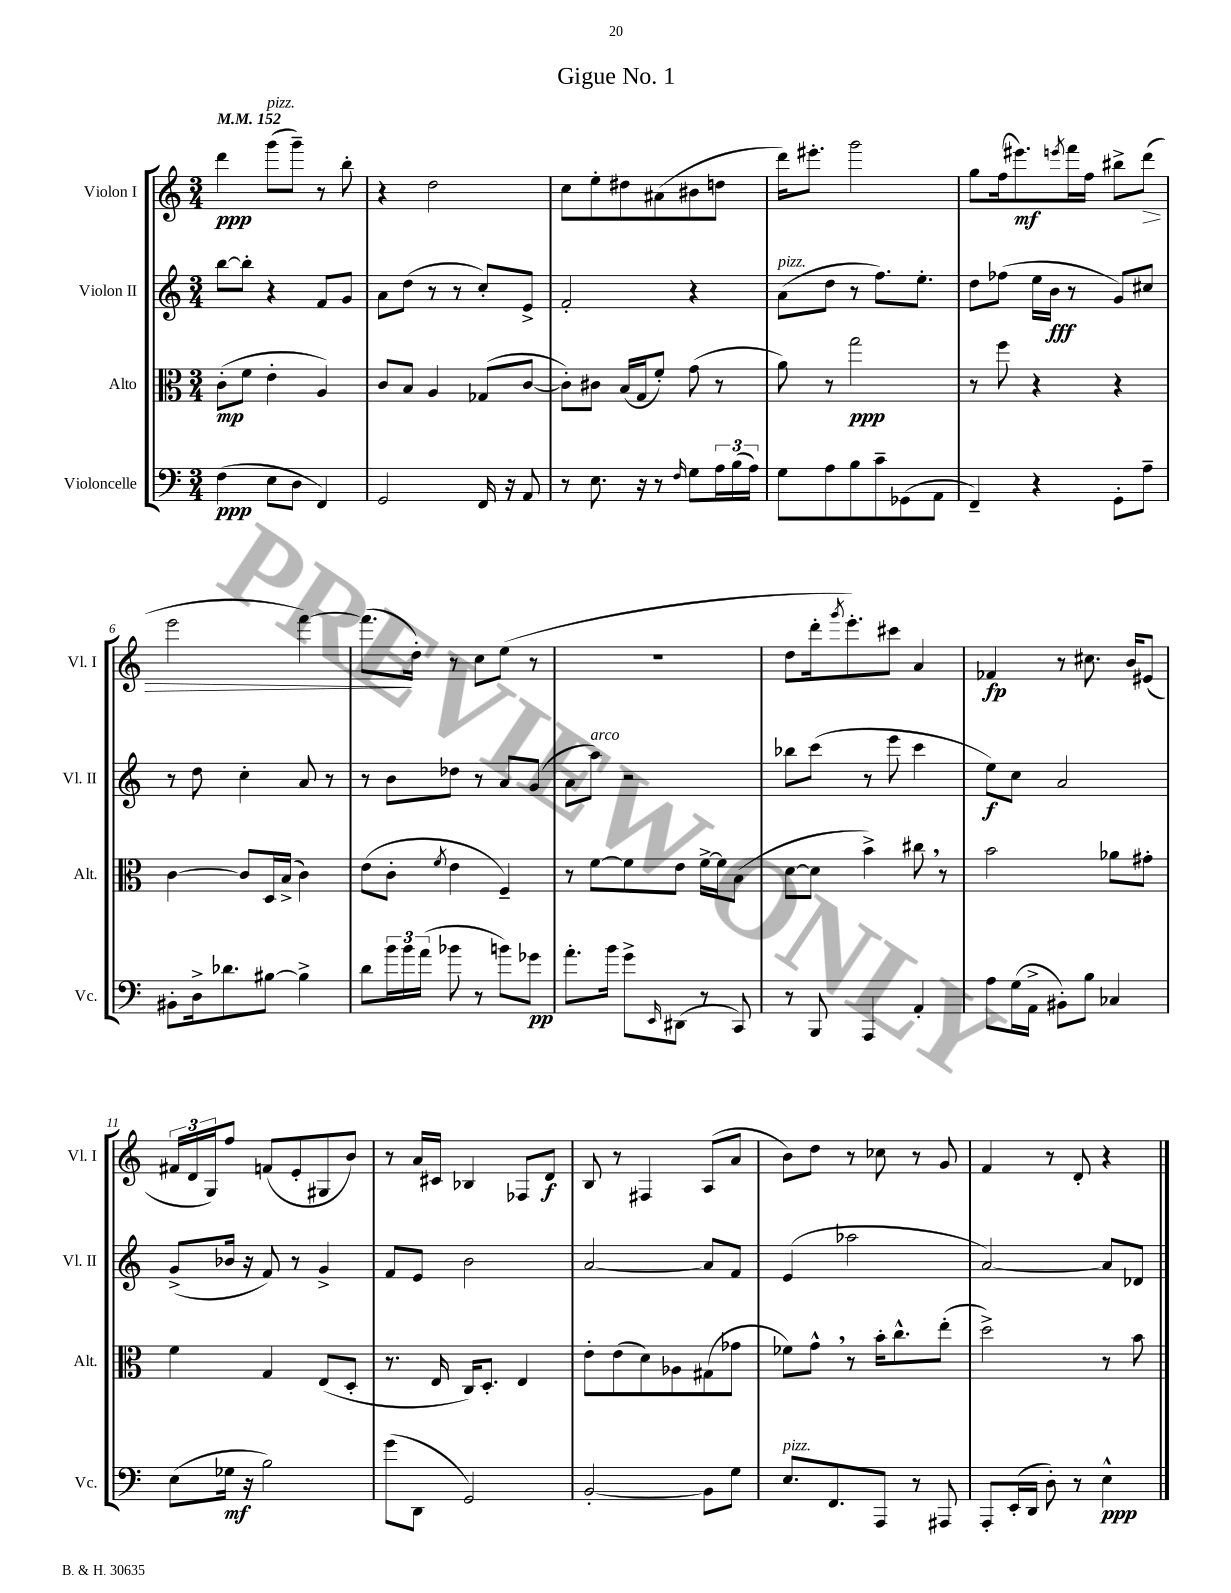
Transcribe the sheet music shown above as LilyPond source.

\header { title = "Gigue No. 1" }
<<
\new StaffGroup <<
\new Staff = "s0" \with { instrumentName = "Violon I" shortInstrumentName = "Vl. I" } {
    \clef treble \key c \major \numericTimeSignature \time 3/4 \tempo 4 = 152
    d'''4\ppp g'''8^\markup { \italic "pizz." }( g'''8--) r8 b''8-. |
    r4 d''2 |
    c''8 e''8-. dis''8 ais'8( bis'8 d''8 |
    d'''16) eis'''8.-. g'''2 |
    g''8 f''16( eis'''8.\mf) \acciaccatura { e'''8 } f'''16 f''16 bis''8-> d'''8\>( |
    e'''2 f'''4~) |
    f'''8.\!( d''16-.) r8 c''8 e''8( r8 |
    R2. |
    d''8 d'''16-. \acciaccatura { g'''8 } e'''8.-.) cis'''8 a'4 |
    fes'4\fp r8 cis''8. b'16 eis'8( |
    \tuplet 3/2 { fis'16 d'16 g16) } f''8 f'8( e'8-. gis8 b'8) |
    r8 a'16 cis'16 bes4 fes8 d'8\f |
    b8 r8 fis4 a8( a'8 |
    b'8) d''8 r8 ces''8 r8 g'8 |
    f'4 r8 d'8-. r4 \bar "|." |
}
\new Staff = "s1" \with { instrumentName = "Violon II" shortInstrumentName = "Vl. II" } {
    \clef treble \key c \major \numericTimeSignature \time 3/4
    b''8~ b''8-. r4 f'8 g'8 |
    a'8 d''8( r8 r8 c''8-.) e'8-> |
    f'2-. r4 |
    a'8^\markup { \italic "pizz." }( d''8 r8 f''8.) e''8.-. |
    d''8 fes''8( e''16 b'16\fff r8 g'8) cis''8 |
    r8 d''8 c''4-. a'8 r8 |
    r8 b'8 des''8 r8 a'8 g'8( |
    a'8 a''8^\markup { \italic "arco" }) r2 |
    bes''8 c'''8( r8 e'''8 c'''4 |
    e''8\f) c''8 a'2 |
    g'8->( bes'16 r16 f'8) r8 g'4-> |
    f'8 e'8 b'2 |
    a'2~ a'8 f'8 |
    e'4( aes''2 |
    a'2~) a'8 des'8 \bar "|." |
}
\new Staff = "s2" \with { instrumentName = "Alto" shortInstrumentName = "Alt." } {
    \clef alto \key c \major \numericTimeSignature \time 3/4
    c'8-.\mp( f'8 e'4-. a4) |
    c'8 b8 a4 ges8( c'8~ |
    c'8-.) cis'8 b16( g16 f'8-.) g'8( r8 |
    a'8) r8 g''2\ppp |
    r8 f''8 r4 r4 |
    c'4~ c'8 d16 b16->( c'4) |
    e'8( c'8-. \acciaccatura { f'8 } e'4 f4--) |
    r8 f'8~ f'8 e'8 f'16~-> f'16 b8( |
    d'8~ d'8 b'4->) cis''8 \breathe r8 |
    b'2 aes'8 gis'8-. |
    f'4 g4 e8( d8-. |
    r8. e16 c16) d8.-. e4 |
    e'8-. e'8( d'8) aes8 gis8( ges'8 |
    fes'8) g'8-^ \breathe r8 b'16-. c''8.-^ e''8-.( |
    d''2->) r8 b'8 \bar "|." |
}
\new Staff = "s3" \with { instrumentName = "Violoncelle" shortInstrumentName = "Vc." } {
    \clef bass \key c \major \numericTimeSignature \time 3/4
    f4\ppp( e8 d8 f,4) |
    g,2 f,16 r16 a,8 |
    r8 e8. r16 r8 \grace { f16 } g8 \tuplet 3/2 { a16 b16( a16) } |
    g8 a8 b8 c'8-- ges,8( a,8 |
    f,4--) r4 g,8-. a8-- |
    bis,8-. d16-> des'8. bis8~ bis4-> |
    d'8 \tuplet 3/2 { b'16 b'16 a'16( } bes'8 r8 b'8) ges'8\pp |
    a'8.-. b'16 g'8-> \grace { e,16 } dis,8( r8 c,8) |
    r8 b,,8 a,,4 a,4-. |
    a8 g16( a,16-> bis,8-.) b8 ces4 |
    e8( ges16\mf r16 b2) |
    g'8( d,8 g,2) |
    b,2~-. b,8 g8 |
    e8.^\markup { \italic "pizz." } f,8. a,,8 r8 ais,,8 |
    a,,8-. e,16-.( d,16 d8-.) r8 e4-^\ppp \bar "|." |
}
>>
>>
